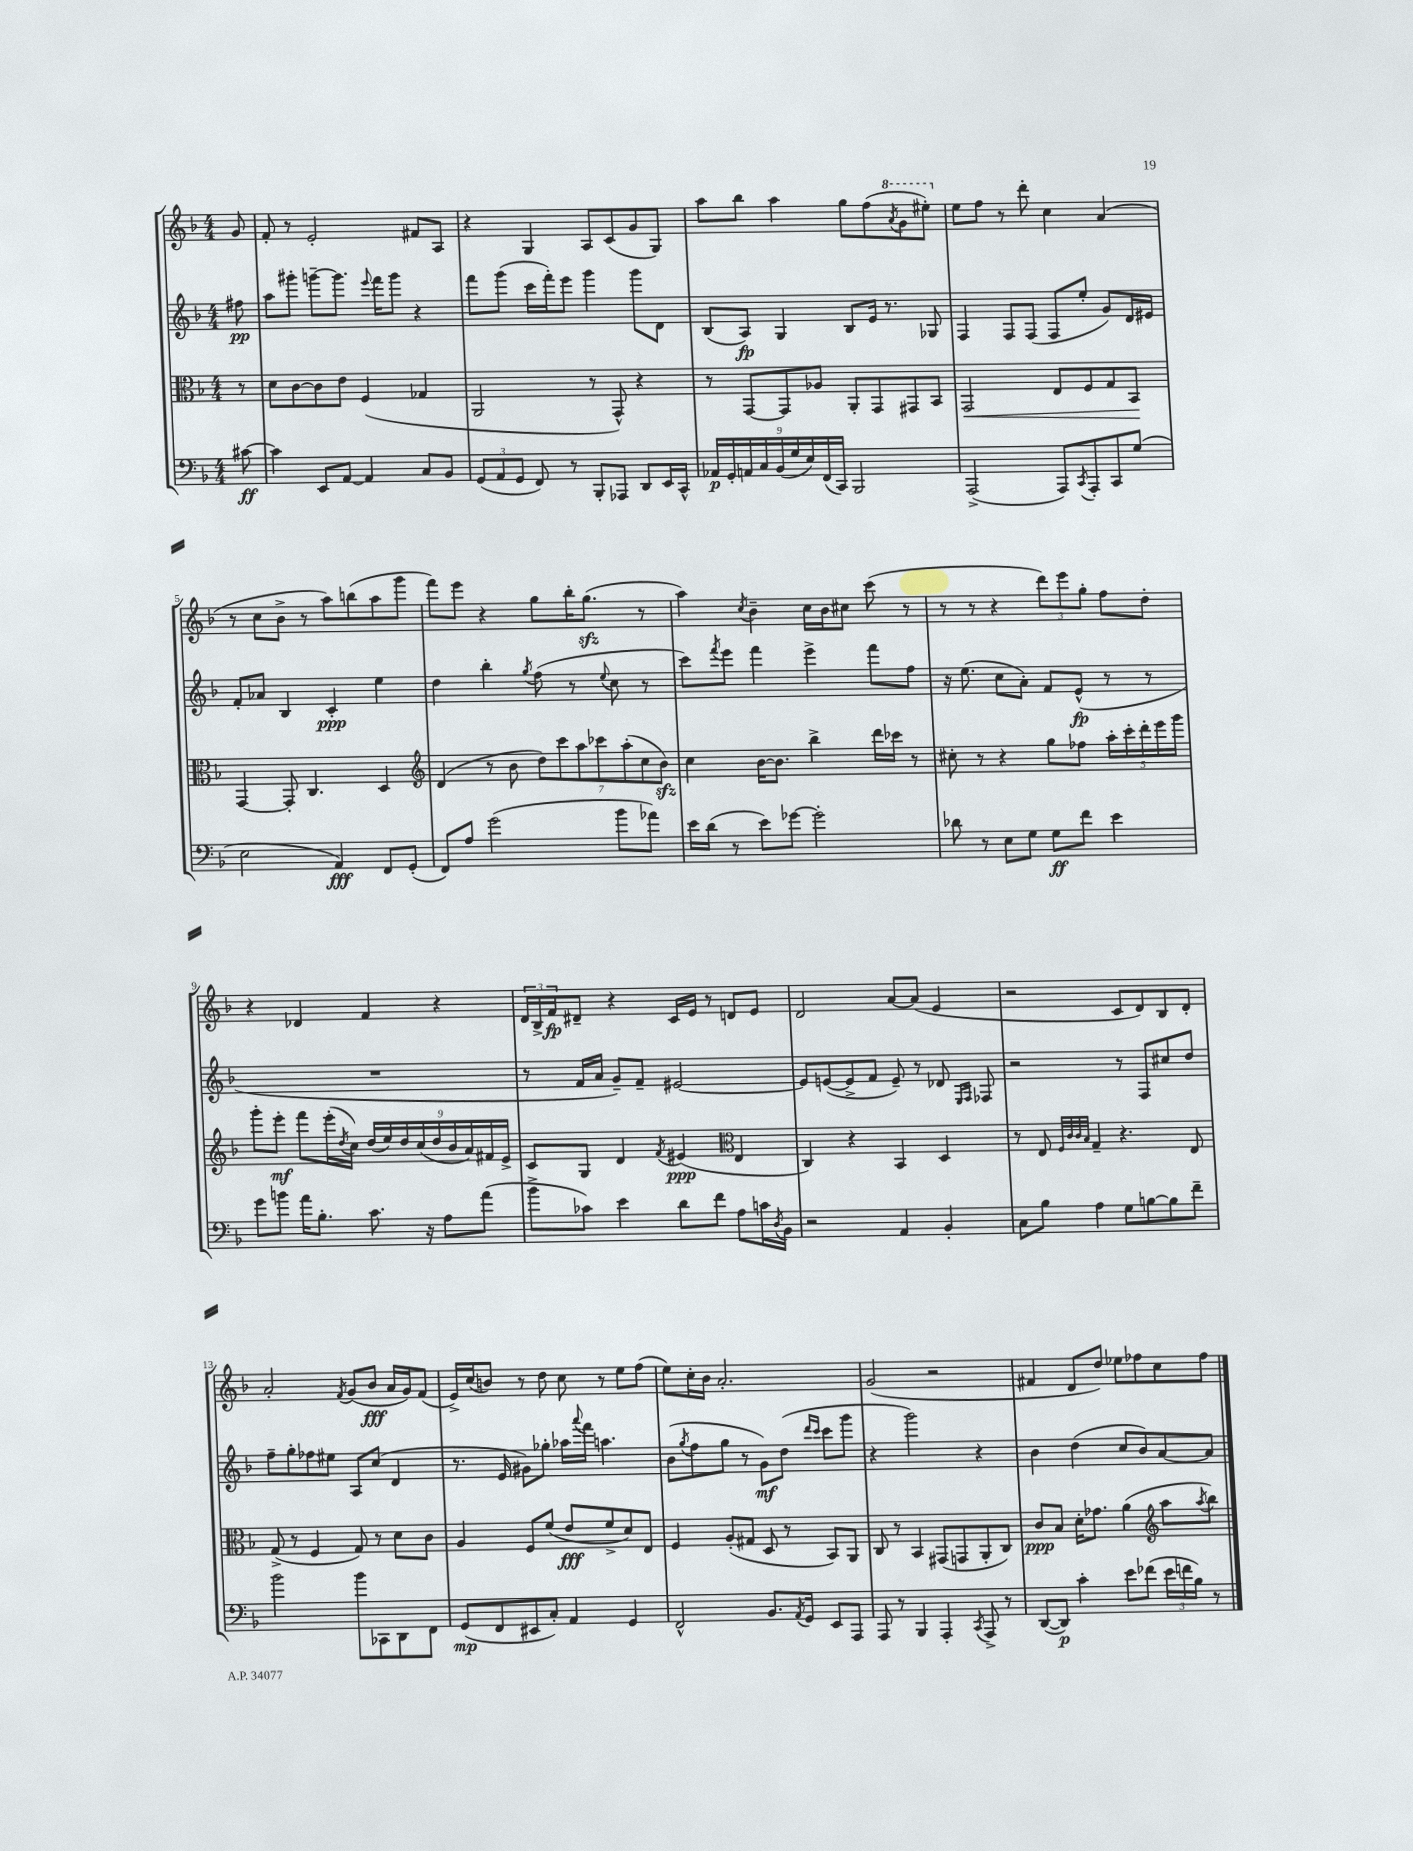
<<
\new StaffGroup <<
\new Staff = "s0" {
    \clef treble \key f \major \numericTimeSignature \time 4/4 \partial 8
    g'8 |
    f'8-. r8 e'2-. fis'8 a8 |
    r4 g4 a8 c'8( g'8 g8) |
    a''8 bes''8 a''4 g''8 f''8( \ottava #1 \acciaccatura { a''8 } g''8 eis'''8-.) \ottava #0 |
    e''8 f''8 r8 d'''8-. c''4 a'4( |
    r8 c''8 bes'8-> r8 a''8) b''8( a''8 g'''8 |
    f'''8) e'''8 r4 g''8 bes''16-. g''8.\sfz( r8 |
    a''4) \acciaccatura { c''8 } bes'4-- c''16 bes'16 cis''8 c'''8( r8 |
    r8 r8 r4 \tuplet 3/2 { d'''8) e'''8 g''8-. } f''8 d''8-. |
    r4 des'4 f'4 r4 |
    \tuplet 3/2 { d'16 bes16-> f'16\fp } dis'8-- r4 c'16 e'16 r8 d'8 e'8 |
    d'2 a'8~ a'8( e'4 |
    r2 c'8 d'8) bes8 d'8-. |
    a'2-. \acciaccatura { f'8 } g'8( bes'8\fff a'16 g'16) f'8( |
    e'16->) c''16( b'8) r8 d''8 c''8 r8 e''8 f''8( |
    e''8) c''16-. bes'16 a'2.-. |
    g'2( r2 |
    fis'4 d'8 d''8) ees''8 fes''8 c''8 fes''8 \bar "|." |
}
\new Staff = "s1" {
    \clef treble \key f \major \numericTimeSignature \time 4/4 \partial 8
    fis''8\pp |
    a''8 gis'''8-. g'''8~-- g'''8. \appoggiatura { e'''8 } f'''16 g'''8 r4 |
    f'''8 g'''8( c'''16 f'''16-.) e'''8 g'''4 g'''8 d'8 |
    bes8( a8\fp) g4 bes8 e'16 r8. ges8 |
    f4 f8 f8( f8 e''8-. g'8) d'16 eis'16 |
    f'8-. aes'8 bes4 c'4-.\ppp e''4 |
    d''4 bes''4-. \acciaccatura { g''8 } f''8( r8 \appoggiatura { e''8 } c''8 r8 |
    c'''8) \acciaccatura { f'''8 } e'''8 f'''4 e'''4-> f'''8 f''8 |
    r16 e''8.( c''8 a'8-.) f'8 e'8-^\fp( r8 r8 |
    R1 |
    r8 f'16 a'16 g'8--) f'8-- eis'2~ |
    eis'8 e'8~( e'8-> f'8 e'8--) r8 des'8 \grace { e16 f16 } fes8 |
    r2 r8 f8 cis''8 d''8 |
    f''8-- g''8-. fes''8 eis''8 a8 c''8( d'4 |
    r8. e'16 gis'8) ges''8-. aes''16 \appoggiatura { a'''8 } f'''16 a''4. |
    bes'8( \acciaccatura { g''8 } f''8 g''8 r8 g'8\mf) d''8( \grace { d'''16 c'''16 } c'''8 g'''8 |
    r4 g'''2) r4 |
    bes'4 d''4( c''8 bes'8) a'8~ a'8 \bar "|." |
}
\new Staff = "s2" {
    \clef alto \key f \major \numericTimeSignature \time 4/4 \partial 8
    r8 |
    d'8 c'8~ c'8 e'8 f4( ges4 |
    a,2 r8 g,8-^) r4 |
    r8 g,8~ g,8 aes8 a,8-. g,8 gis,8 bes,8 |
    g,2\< e8 f8 g8 bes,8\! |
    g,4~ g,8-. c4. d4 |
    \clef treble d'4( r8 bes'8 \tuplet 7/4 { d''8) c'''8 a''8 ces'''8 a''8-.( c''8 bes'8\sfz) } |
    c''4 bes'16~ bes'8. bes''4-> d'''16 ces'''16 r8 |
    cis''8-. r8 r4 g''8 fes''8 \tuplet 5/4 { a''16-. c'''16-. d'''16-. e'''16 g'''16 } |
    g'''8-. e'''8-.\mf f'''8 e'''16-.( \acciaccatura { d''8 } c''16) \tuplet 9/8 { d''16( e''16) d''16 c''16( d''16 bes'16 a'16) fis'16 e'16-> } |
    c'8 g8 d'4 \acciaccatura { f'8 } eis'4\ppp( \clef alto e4 |
    c4) r4 bes,4 d4 |
    r8 e8 \grace { f32 c'32 c'32 bes32 } g4-- r4. e8 |
    g8->( r8 f4 g8) r8 d'8 c'8 |
    a4 f8 f'8( e'8\fff f'8-> d'8) e8 |
    f4 a8-.( gis8 d8 r8 bes,8) a,8 |
    c8 r8 bes,4 gis,8( g,8 a,8-. c8) |
    c'8\ppp bes8 d'16-. ges'8. a'4( \clef treble a''8 \acciaccatura { a''8 } bes''8) \bar "|." |
}
\new Staff = "s3" {
    \clef bass \key f \major \numericTimeSignature \time 4/4 \partial 8
    cis'8~\ff |
    cis'4 e,8 a,8~ a,4 c8 bes,8 |
    \tuplet 3/2 { g,8( a,8 g,8 } f,8) r8 bes,,8-. aes,,8 d,8 e,16 c,16-^ |
    \tuplet 9/8 { aes,16\p g,16-. a,16 c16 bes,16( g16 e16) f,16( c,16) } bes,,2 |
    a,,2->( a,,8) \acciaccatura { c,8 } a,,8-. c,8 g8( |
    e2 a,4\fff) f,8 g,8-.( |
    f,8) a8 g'2( bes'8 aes'8) |
    e'16 d'16( r8 e'8) ges'8~ ges'2-. |
    des'8 r8 e8 g8 g8\ff f'8 e'4 |
    g'8 b'8 a'16 bes8.-. c'8. r16 a8 a'8( |
    bes'8-> ces'8) e'4 d'8 f'8 a8 c'16 \acciaccatura { d8 } bes,16 |
    r2 a,4 bes,4-. |
    c8 bes8 a4 g8 b8~ b8 f'8-- |
    bes'2 bes'8 ces,8 d,8 f,8 |
    g,8\mp( f,8 eis,8 c8-.) a,4 g,4 |
    f,2-^ bes,8. \acciaccatura { a,8 } g,16 e,8 a,,8 |
    a,,8 r8 bes,,4 a,,4-. \acciaccatura { c,8 } a,,8-> r8 |
    d,8~( d,8\p) c'4-. e'8 fes'8( \tuplet 3/2 { e'16 f'16 bes16) } r8 \bar "|." |
}
>>
>>
